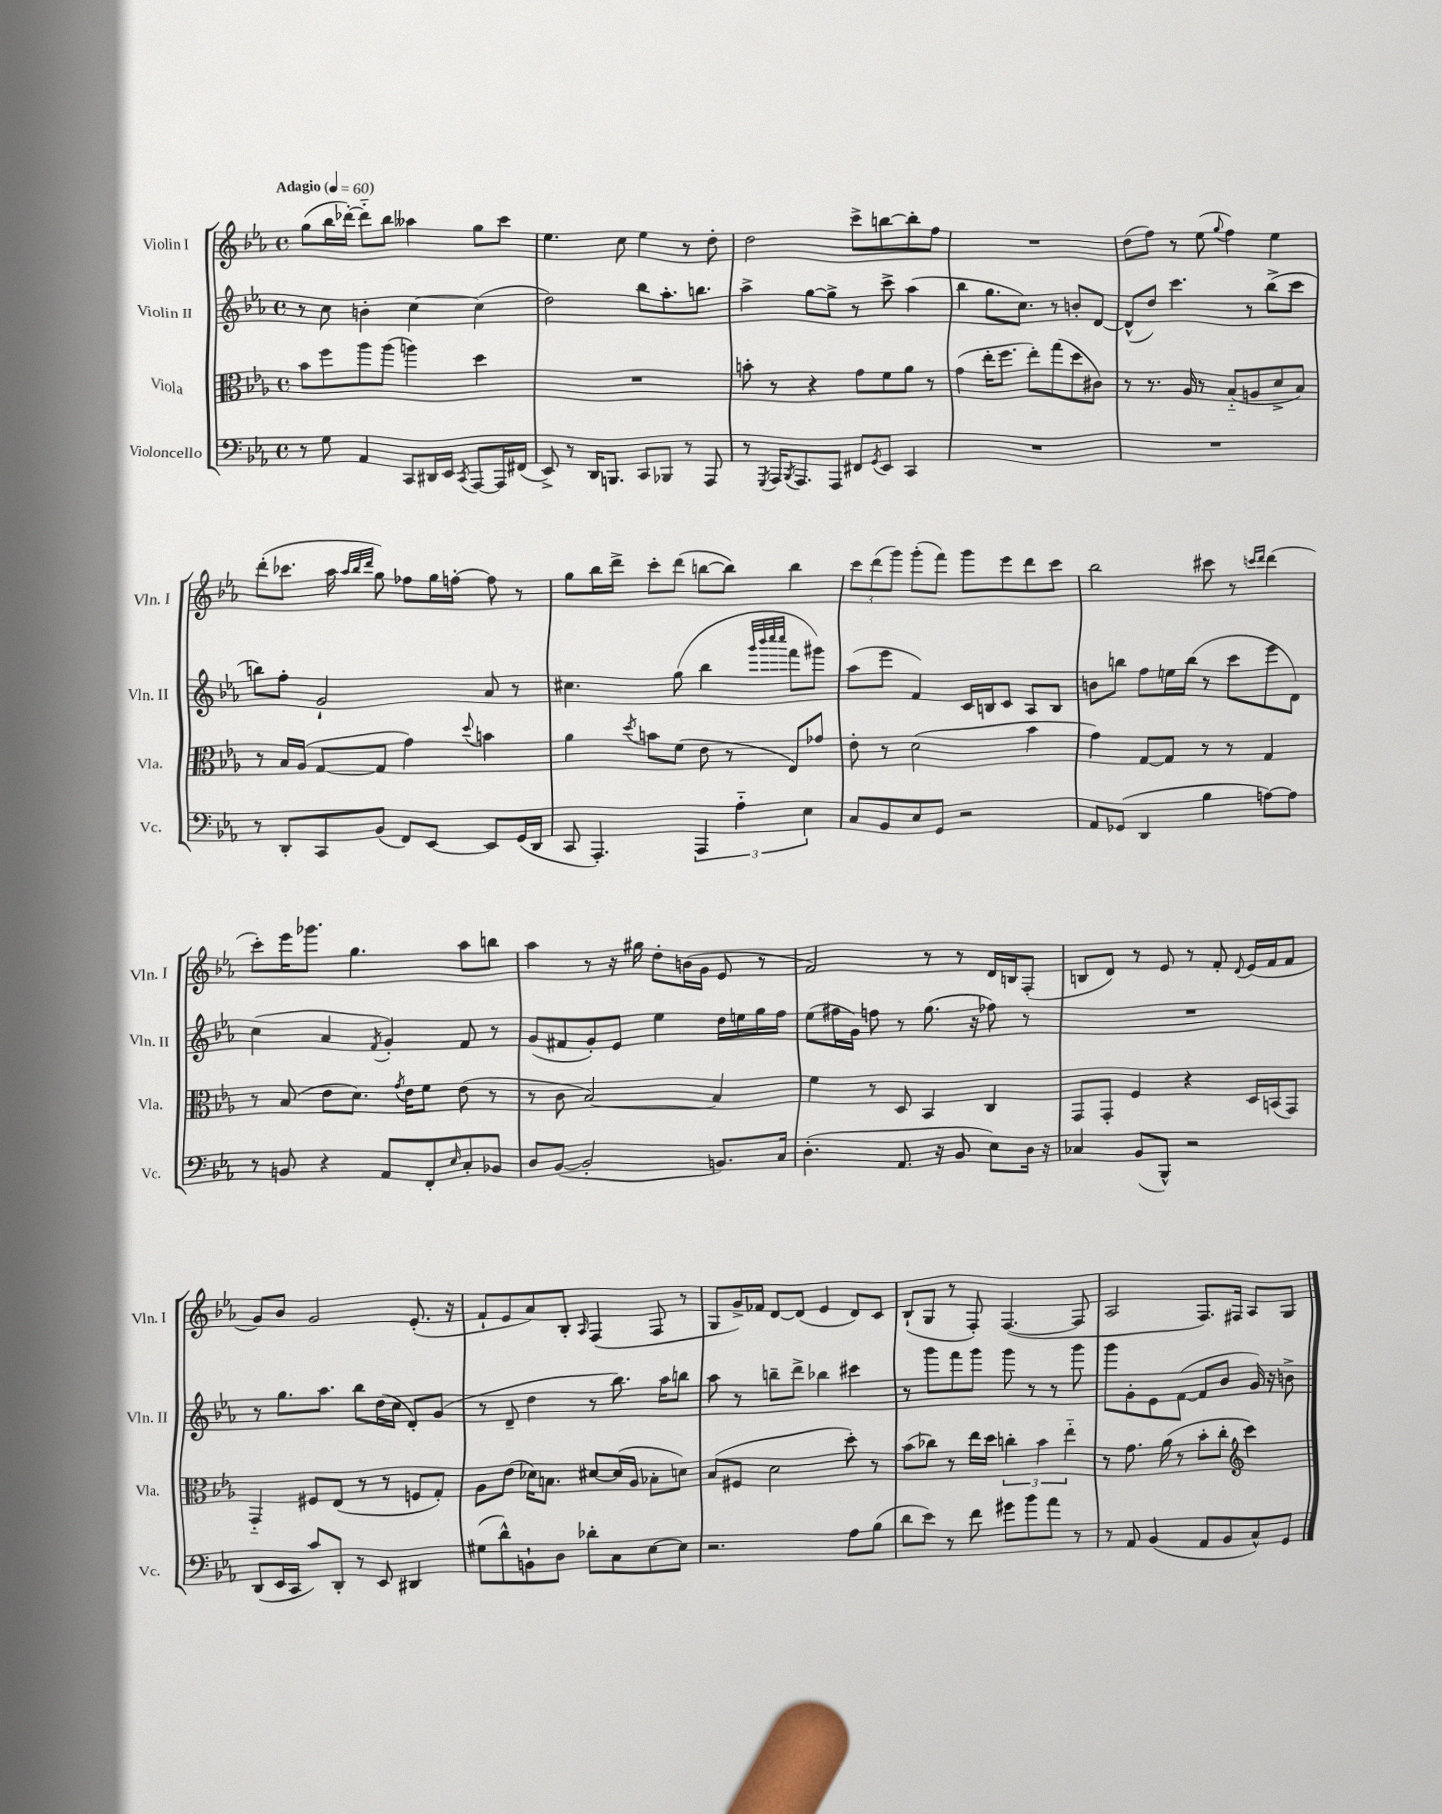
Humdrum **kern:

**kern	**kern	**kern	**kern
*staff4	*staff3	*staff2	*staff1
*clefF4	*clefC3	*clefG2	*clefG2
*k[b-e-a-]	*k[b-e-a-]	*k[b-e-a-]	*k[b-e-a-]
*M4/4	*M4/4	*M4/4	*M4/4
*met(c)	*met(c)	*met(c)	*met(c)
*MM60	*MM60	*MM60	*MM60
8r	8b-	8r	(8gg
8G	8ff	8cc	16bb-
.	.	.	[16ddd-')
4AA-	8aa-	4b'	8ddd-'~]
.	(8aa-	.	8bb-
8CC	4aa)	[4cc	4aa--
16DD#	.	.	.
16EE-	.	.	.
8qCC	.	.	.
[8AAA-	4dd	(4cc]	8gg
16AAA-]	.	.	8ccc
(16FF#	.	.	.
=	=	=	=
8EE-^)	1r	2dd)	4.ee-
8r	.	.	.
16DD	.	.	.
8.BBB	.	.	.
.	.	.	8cc
8CC	.	8bb-	4ee-
8BBB-	.	8.aa-'	.
8r	.	.	8r
.	.	8.bb	.
8AAA-	.	.	8dd'
=	=	=	=
8r	8b'	4aa-^	2dd
8qGGG	.	.	.
16AAA-	8r	.	.
8qBBB-	.	.	.
8.AAA-	.	.	.
.	4r	[8gg	.
8AAA-	.	8gg^]	.
8FF#	8g	8r	8ccc^
8qGG	.	.	.
8EE-	8f	8ccc^	[8bb
4CC	8a-	(4aa-	8bb']
.	8r	.	8ff
=	=	=	=
1r	(4g	4bb-	1r
.	16ee-'	8.gg	.
.	8.ff	.	.
.	.	8.cc)	.
.	8ee-')	.	.
.	(8gg	8r	.
.	8dd	8b'	.
.	8c#)	[8d	.
=	=	=	=
1r	8r	(8d^^]	(8dd
.	8.r	8dd)	8ff)
.	.	4.ccc	8r
.	16A-	.	.
.	8r	.	(8ee-
.	.	.	8qqgg
.	(8B-'~	.	4ff)
.	8A	8r	.
.	8d^	(8bb-^	4ee-
.	8B-)	8ccc	.
=	=	=	=
8r	8r	8bb)	(8ddd'
8DD'	16B-	8ff'	8.ccc-
.	(16A-	.	.
8CC	[8G	2g`	.
.	.	.	16aa-
.	.	.	32qqaa-
.	.	.	32qqbb-
.	.	.	32qqddd
(8BB-	8G]	.	8gg)
8FF)	4g)	.	8ff-
[8EE-	.	.	16gg
.	.	.	[16ff'
.	8qqdd	.	.
8EE-]	4b	8a-	8ff]
(16GG	.	8r	8r
16DD	.	.	.
=	=	=	=
8CC	4a-	4.cc#	8gg
4.AAA-')	.	.	16bb-
.	.	.	16ddd^
.	8qdd	.	.
.	8b	.	8ccc'
.	(8f	(8gg	(8ddd
6AAA-	8e-	4bb-	[8bb
.	8r	.	8bb])
6A-'~	.	.	.
.	.	32qqggg	.
.	.	32qqbbb-	.
.	.	32qqcccc	.
.	.	32qqcccc	.
.	8E-)	8fff	4bb
6E-	.	.	.
.	8g-	8ggg#)	.
=	=	=	=
8C	8e-'	(8aa-	12ccc
.	.	.	(12ddd
8BB-	8r	8eee-	.
.	.	.	12ggg)
8E-	(2d	4f)	(8ggg'
8GG	.	.	8fff)
2r	.	16c	8ggg
.	.	16B	.
.	.	8c	8eee-
.	4b-	8A-	8ddd
.	.	8B	8ccc
=	=	=	=
8AA-	4g)	8b	2bb-
(8GG-	.	8bb	.
4DD	[8G	8ff	.
.	8G]	16ee	.
.	.	(16bb	.
4B-	8r	8r	8ccc#
.	8r	8ccc	8r
.	.	.	16qqccc
.	.	.	16qqddd
[8A)	4G	8eee-	(4ddd
8A]	.	8d)	.
=	=	=	=
8r	8r	(4cc	8ccc')
8BB	(8B-	.	16eee-
.	.	.	8.ggg-
4r	8e-	4a-	.
.	8.d)	.	4.gg
.	.	8qf	.
8AA-	.	4g')	.
.	8qg	.	.
.	16e-	.	.
8FF'	8f	.	.
16qqE-	.	.	.
8C'	(8e-	8f	8aa-
8BB-	8r	8r	8bb
=	=	=	=
8D	8r	(8g	4aa-
([8BB-	8c	8f#	.
2BB-']	[2B-)	8g')	8r
.	.	8e-	16r
.	.	.	16gg#
.	.	4ee-	8dd'
.	.	.	(16b
.	.	.	16g
8.BB)	4B-]	16dd	8e-
.	.	16ee	.
.	.	16gg	8r
16C	.	16ff	.
=	=	=	=
(4.D'	4f	(8ee-	2f)
.	.	16ff#	.
.	.	16g)	.
.	8r	8ff	.
8.AA-	8D	8r	.
.	4BB-	(8.gg	8r
16r	.	.	.
8BB-	.	.	8r
.	.	16r	.
8E-)	4C	8ff-)	16d
.	.	.	16B
16D	.	8r	(8F'
16r	.	.	.
=	=	=	=
4C-	8GG	1r	8B
.	8GG'	.	8d)
(8BB-	4F	.	8r
8BBB-^^)	.	.	8e-
2r	4r	.	8r
.	.	.	8f'
.	.	.	8qqd
.	16D	.	(16e-
.	(16BB	.	16f
.	8GG)	.	8f
=	=	=	=
(8DD	4GG'~	8r	8g)
16EE-	.	8.gg	8b-
16CC	.	.	.
8c)	8F#	.	2g
.	.	8.aa-	.
8DD'	(8E-	.	.
8r	8r	8bb-	.
8EE-	8r	(16dd	.
.	.	16cc	.
4DD#	8F	8d')	(8.e-'
.	8G')	(8g	.
.	.	.	16r
=	=	=	=
(8G#	8A-	8r	8f`
8d^^)	(8e-	8d~	8e-
8BB`	16d-)	4dd	8a-)
.	8.B	.	.
8D	.	.	8B-'
.	.	.	16qqA-
8d-'	[8d#	8r	(4F
8C	(16d#]	8.bb-)	.
.	16A-	.	.
[8E-	8B-'	.	8F
.	.	16aa-	.
8E-]	8d)	8bb	8r
=	=	=	=
2.r	(8B-	8aa-	8G
.	8F#	8r	16g^)
.	.	.	16f-
.	2d	8bb~	[8d
.	.	8ddd^	(8d]
.	.	4bb-	4e-
8A-	8dd')	4ccc#	8d)
(8B-	8r	.	8c
=	=	=	=
8d	(8b-	8r	(8B-`
8e-)	8cc-)	8ggg	8G
8r	8r	8fff	8r
8f	16ee-	8ggg	8F')
.	16dd	.	.
8g#	6cc'	8ggg	([4.F
8b-	.	8r	.
.	6b-	.	.
8a-	.	8r	.
.	6ee-'~	.	.
8r	.	8ggg	8F]
=	=	=	=
8r	8r	8ggg	2A-
8AA-	8.g	8g'	.
(4BB-	.	8e-	.
.	(16a-	.	.
.	8r	([8f	.
8AA-	8b-'	8f]	8.F)
8BB-	8cc'	8b-	.
.	.	.	16F#
*	*clefG2	*	*
8C^^)	4ccc)	16g)	8A-
.	.	16r	.
8GG	.	8b^	8G
==	==	==	==
*-	*-	*-	*-
